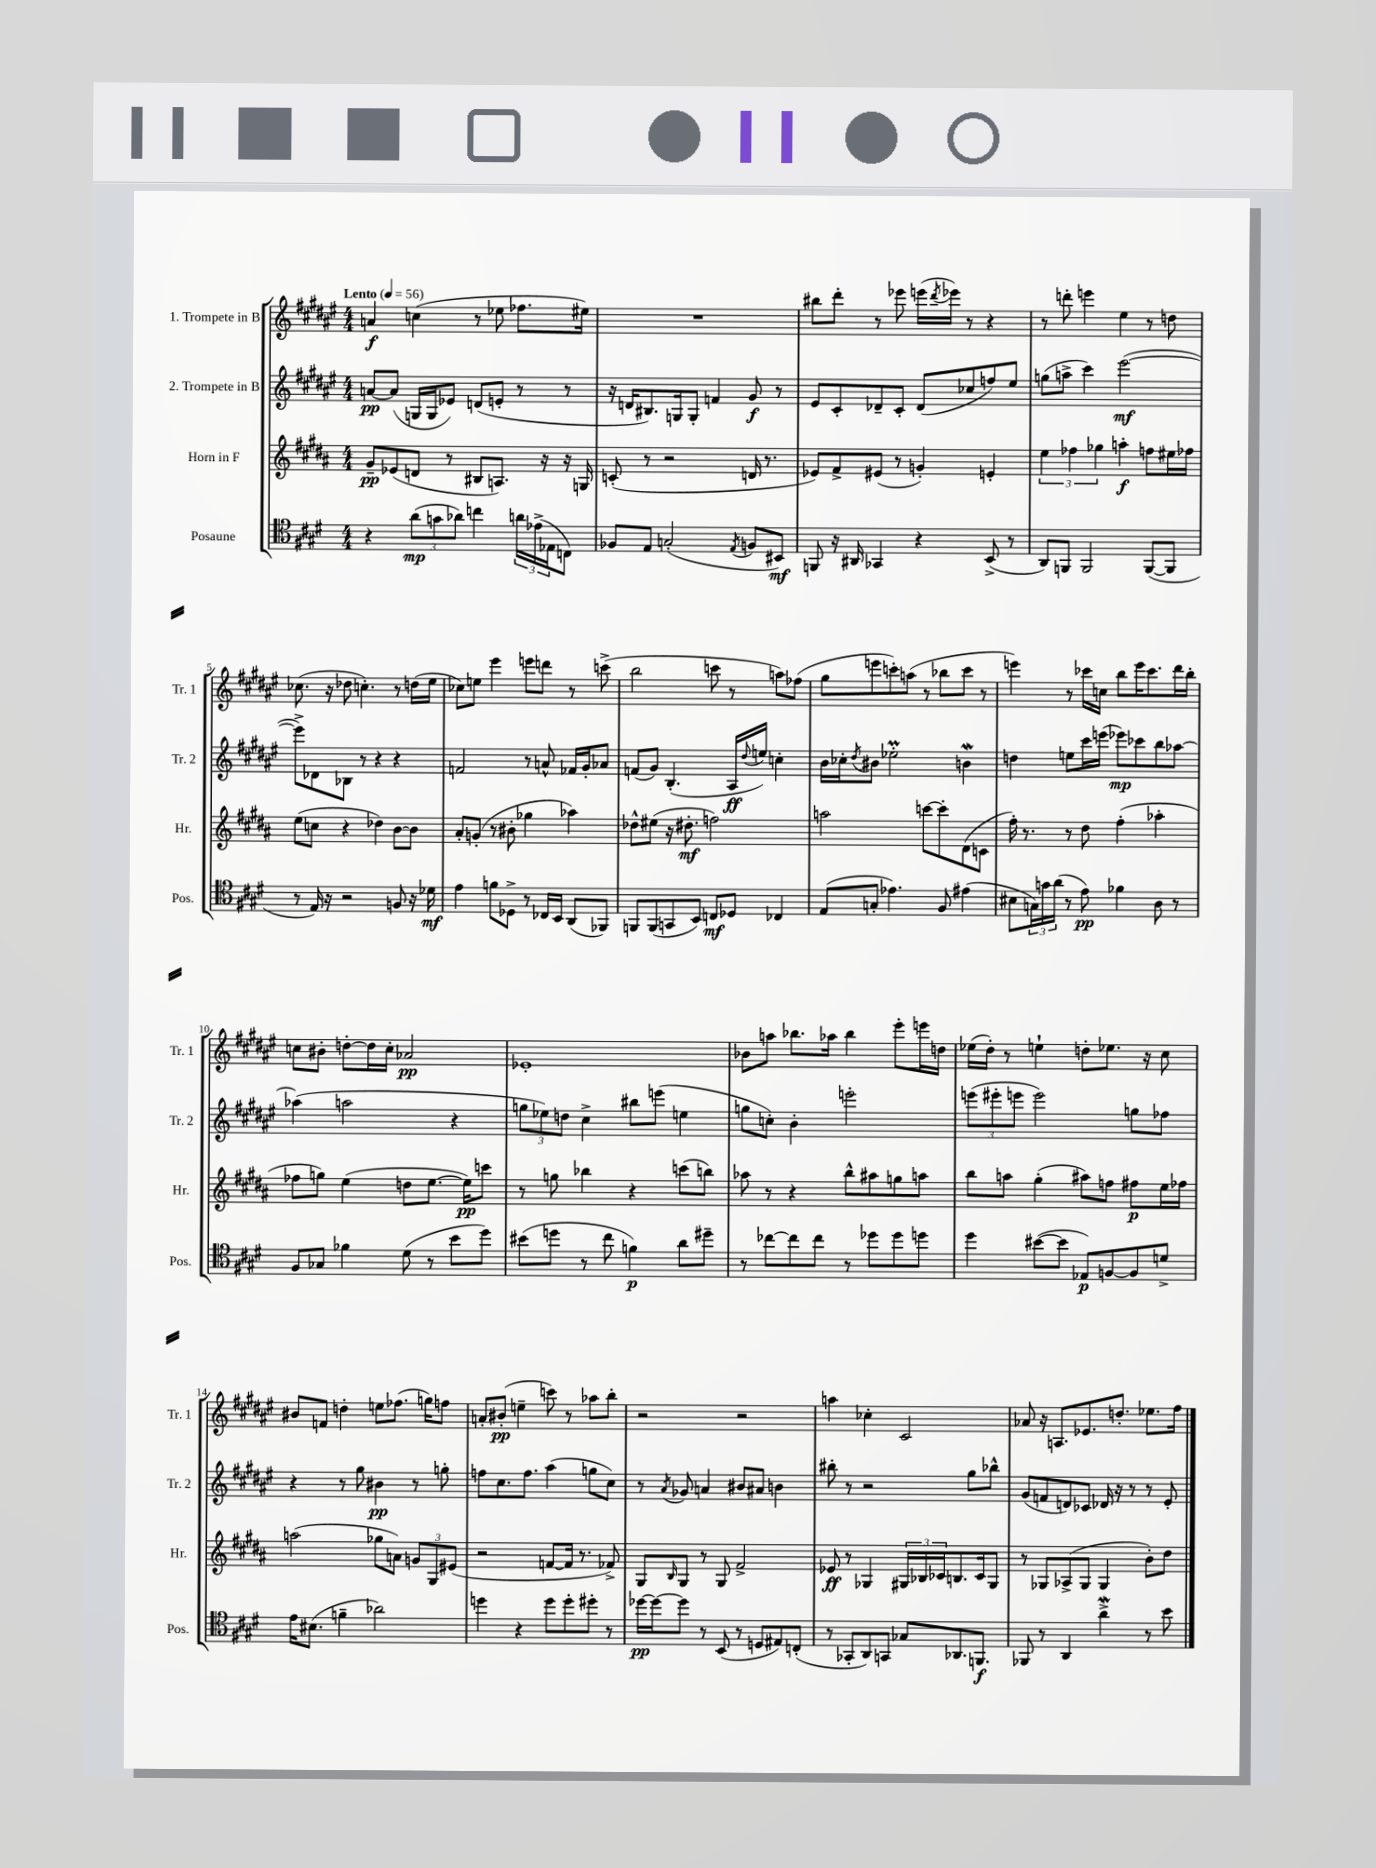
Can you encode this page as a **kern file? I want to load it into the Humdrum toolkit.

**kern	**kern	**kern	**kern
*staff4	*staff3	*staff2	*staff1
*clefC4	*clefG2	*clefG2	*clefG2
*k[f#c#g#d#]	*k[f#c#g#d#a#]	*k[f#c#g#d#a#e#]	*k[f#c#g#d#a#e#]
*M4/4	*M4/4	*M4/4	*M4/4
*MM56	*MM56	*MM56	*MM56
4r	8g#~/L	[8a/L	4a/
.	(8e-/	(8a/]J	.
(12a\L	8d/J	16G/LL	(4cc\
.	.	16G/J	.
12g\	.	.	.
.	8r	8e-/J)	.
12a-\J)	.	.	.
4cc\	8B#/L	(8d/L	8r
.	8.A/J)	8e'/J	8ee-\
24a\LL	.	8r	8.ff-\L
(24e-^\	.	.	.
.	16r	.	.
24E-\J	.	.	.
8C\J)	16r	8r	.
.	16G/	.	16ee#\Jk)
=	=	=	=
8F-/L	(8c'/	16r	1r
.	.	16d/LK	.
8E/J	8r	8.B#/)	.
(2G'/	2r	.	.
.	.	16G/k	.
.	.	8G'/J	.
.	.	4f/	.
8qE/	.	.	.
8F/L	16d/	8g#/	.
.	8.r	.	.
8BB#/J)	.	8r	.
=	=	=	=
8FF/	8e-/L)	8e#/L	8bb#\L
16r	8f#^/	8c#'/	8ddd#'\J
16AA#/	.	.	.
4GG-/	(8e#/J	8d-~/	8r
.	8r	8c#'/J	8eee-\
4r	4g'/)	(8d-/L	(16eee\LL
.	.	.	8qddd#/
.	.	.	16eee-\JJ)
.	.	8cc-/	8r
(8BB^/	4e'/	8ff/)	4r
8r	.	8ee#/J	.
=	=	=	=
8AA/L)	6ee\	(8gg\L	8r
8FF/J	.	8aa^\J	8ddd'\
.	6ff-\	.	.
2FF/	.	4ccc#\)	4eee\
.	6gg-\	.	.
.	4aa'\	([2eee#\	4ee#\
([8FF/L	8ff\L	.	8r
8FF/]J	16ee#\L	.	8dd\
.	16ff-\JJ	.	.
=	=	=	=
8r	(8ee\L	8eee#^\]L)	(8.cc-\
16E/)	8cc\J	8d-\	.
16r	.	.	16r
2r	4r	8B-\J	8dd-\
.	.	8r	4.cc'\)
.	4dd-\)	4r	.
8F/	[8b\L	4r	8r
16r	8b\]J	.	(16dd\LL
16d-\	.	.	16ee#\JJ
=	=	=	=
4e\	8a#'/L	2f/	8cc-\L)
.	(8g'/J	.	8ee\J
8f\L	8r	.	4eee#\
8D-^\J	8b#'\	.	.
8r	4gg-\	8r	8eee\L
16C-/LL	.	8a^^/	8ddd\J
16BB/JJ	.	.	.
(8AA/L	4aa-\)	16f-/LL	8r
.	.	16g#'/J	.
8FF-/J)	.	8a-/J	(8ccc^\
=	=	=	=
8FF/L	8dd-^^\L	(8f/L	2bb\
(8FF/	(8ee#\J	8g#/J)	.
8GG/	16r	(4.B'/	.
.	8.dd#'\	.	.
8BB/J)	.	.	.
8C/L	2ff\)	.	8ccc\
8D-/J	.	16A#/LL	8r
.	.	8qqdd#/	.
.	.	16ee/JJ)	.
4C-/	.	4cc'\	8aa\L)
.	.	.	(8ff-\J
=	=	=	=
(8E/L	2aa\	16b\LL	8gg#\L
.	.	16cc-'\J	.
.	.	8qdd#/	.
8G'/J	.	8b#\J	8eee\
4.e-\)	.	2ee-'\	8ccc'\)
.	.	.	(8aa\J
.	[8ccc\L	.	8r
8F#/	8ccc'\]	.	8bb-\L
(4e#\	(8d#\	4b\	8ccc\J
.	8c\J	.	8r
=	=	=	=
8B#\L	16ff#'\)	4dd\	4eee\)
.	8.r	.	.
24G\L)	.	.	.
24g\	.	.	.
(24a\JJ	.	.	.
8r	8r	8ee\L	8r
8e\)	8dd#\	16ccc#\L	16ccc-\LL
.	.	(16eee\JJ	16cc\JJ
4f-\	(4ff#'\	8eee-\L)	8bb\L
.	.	8ccc-\	16eee\K
.	.	.	8.ccc-\
8A\	4aa-'\	8bb\	.
8r	.	[8aa-\J	16ddd#\L
.	.	.	16bb'\JJ
=	=	=	=
8F#/L	8ff-\L	(4aa-\]	8cc\L
8G-/J	8gg\J)	.	8b#'\J
4f-\	(4ee\	2aa\	[8dd'\L
.	.	.	16dd\]L
.	.	.	16cc'\JJ
(8d#\	8dd\L	.	2a-/
8r	[8.ee\J	.	.
8b\L	.	4r	.
.	16ee\]LK)	.	.
8dd#\J)	8ccc\J	.	.
=	=	=	=
(8b#\L	8r	12gg\L	1e-'
.	.	12ee-\)	.
8dd\J	8gg\	.	.
.	.	12dd\J	.
8r	4bb-\	4cc#^\	.
8cc#\	.	.	.
4f\)	4r	8bb#\L	.
.	.	(8eee\J	.
8a\L	(8ccc\L	4ee\	.
8dd#~\J	8bb\J)	.	.
=	=	=	=
8r	8aa-\	8gg\L	8b-\L
[8cc-\L	8r	8cc'\J)	8aa\J
8cc-\]	4r	4b'\	8.bb-\L
8cc-\J	.	.	.
.	.	.	16aa-\Jk
8r	8bb^^\L	2eee'\	4bb-\
8dd-\L	8aa#\	.	.
8dd-\	8gg\	.	8eee#'\L
8dd\J	8aa\J	.	16eee\L
.	.	.	16dd\JJ
=	=	=	=
4dd#\	8bb\L	(12eee\L	(16ee-\LL
.	.	.	16dd#'\JJ)
.	.	12eee#'\	.
.	8aa\J	.	8r
.	.	12eee\J	.
([8b#\L	(4gg#'\	2eee\)	4ee`\
8b#\]J	.	.	.
8E-/L)	8aa#\L)	.	8dd'\L
[8F/	8ff\J	.	8.ee-\J
8F/]	8ff#\L	8gg\L	.
.	.	.	16r
8d^/J	16ee\L	8ff-\J	8cc#\
.	16ff-\JJ	.	.
=	=	=	=
16e\LK	(2aa\	4r	8b#/L
(8.B#\J	.	.	.
.	.	.	8f/J
4f~\	.	8r	4dd'\
.	.	8gg#\	.
2a-\)	8gg-\L	4b#\	8ee\L
.	8a\J)	.	(8.ff-\J
.	12g/L	8r	.
.	.	.	16gg\LK)
.	12G#/	.	.
.	.	8gg'\	8ff\J
.	(12e#/J	.	.
=	=	=	=
4dd\	2r	8ff\L	8a'/L
.	.	8.cc#\	(8b#'/J
4r	.	.	4ee~\
.	.	8.ff\J	.
8dd\L	[8f/L	(4aa#\	8ccc\)
8dd'\	16f/]Jk	.	8r
.	8.r	.	.
8dd#'\J	.	8gg\L	8aa-\L
8r	8f-^/)	8cc#\J)	8bb'\J
=	=	=	=
[16dd-\LL	8G#/L	8r	2r
16dd-\_J	.	.	.
.	16qqB/	8qa#/	.
8dd-\]J	8G#/J	8g-/	.
8r	8r	4a/	.
(8BB/	8G#/	.	.
8r	2f#^/	8b#/L	2r
8D/L	.	8a#/J	.
8E#/)	.	4b\	.
(8C'/J	.	.	.
=	=	=	=
8r	8e-/	8bb#'\	4aa\
8GG-'/L	8r	8r	.
8AA/)	4G-/	2r	4cc-'\
8GG/J	.	.	.
8G-/L	24G#/LL	.	2c#/
.	24B-/	.	.
.	24c-/J	.	.
8.AA-/	8.B/	.	.
.	.	8gg#\L	.
8.FF/J	16c-/k	.	.
.	8G#/J	8bb-^^\J	.
=	=	=	=
8FF-/	8r	(8g#/L	8a-/
8r	8G-/L	8f/	16r
.	.	.	8.A/L
4AA/	(8A-^/	8d/)	.
.	8G-/J	8c-/J	8.e-/
4a^\	4G-/	16d-/	.
.	.	16r	8.dd'/J
.	.	8r	.
8r	8b'\L)	8r	8.ee-\L
8b\	8dd#\J	8e#'/	.
.	.	.	16ff#\Jk
==	==	==	==
*-	*-	*-	*-
